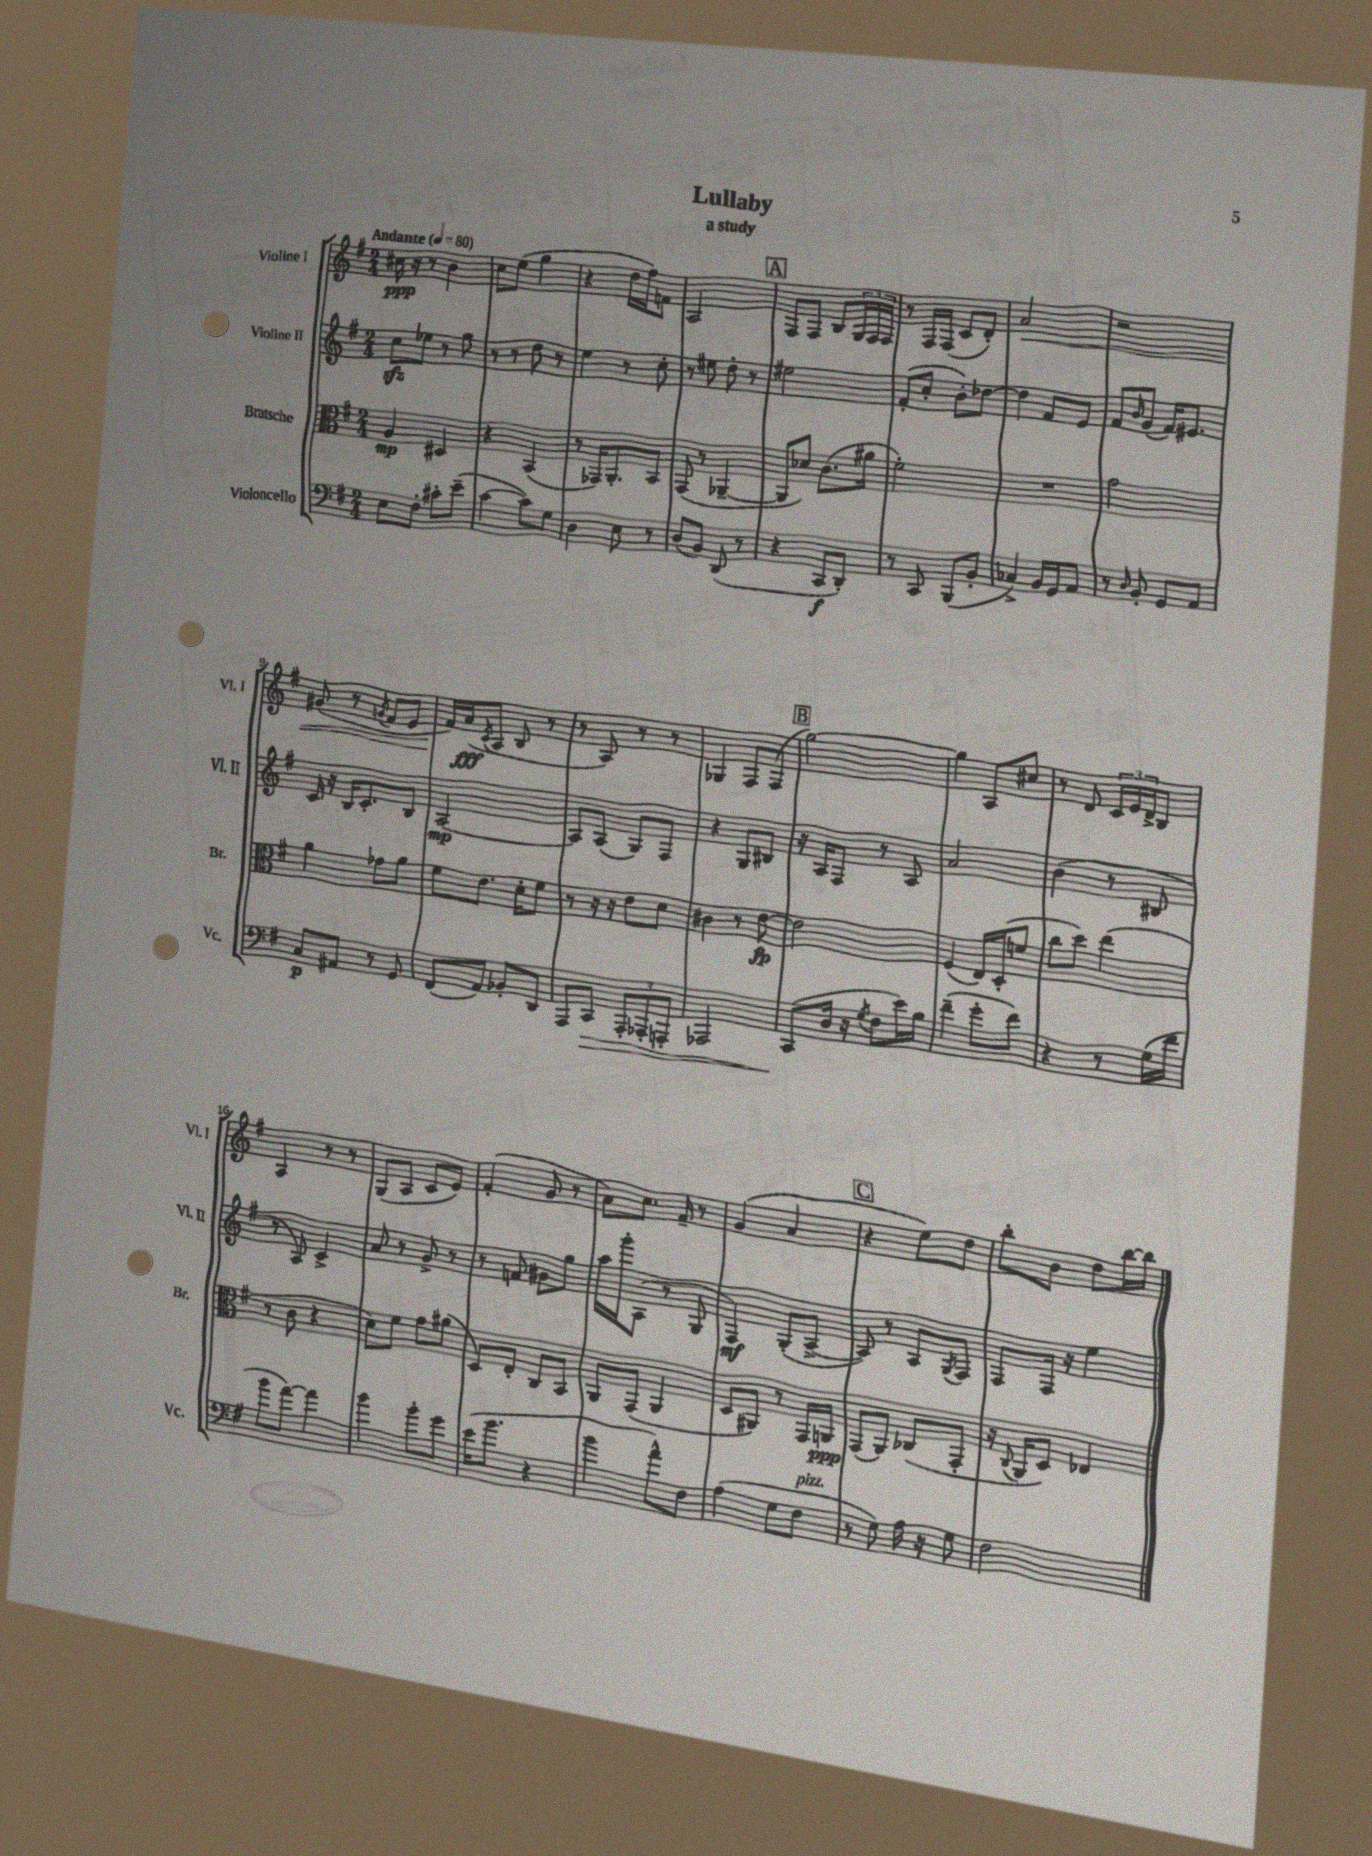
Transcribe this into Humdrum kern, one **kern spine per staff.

**kern	**kern	**kern	**kern
*staff4	*staff3	*staff2	*staff1
*clefF4	*clefC3	*clefG2	*clefG2
*k[f#]	*k[f#]	*k[f#]	*k[f#]
*M2/4	*M2/4	*M2/4	*M2/4
*MM80	*MM80	*MM80	*MM80
8E	4A	8cc	16cc#
.	.	.	16r
8F#'	.	8ee-	8r
8c#'	4D#	8r	4b
(8e~	.	8gg	.
=	=	=	=
[4c	4r	8r	8cc
.	.	8r	(8ee
8c])	(4BB	8dd	4gg
8G	.	8r	.
=	=	=	=
4D	8r	4ee	4r
.	16GG-)	.	.
.	8.AA'	.	.
8E	.	8r	16dd
.	.	.	16ff#)
8r	8BB	8cc'	8f
=	=	=	=
(8D	(8GG	8r	2A
8BB)	8r	8ee#	.
(8DD	[4AA-~	8dd'	.
8r	.	8r	.
=	=	=	=
4r	8AA-]	2ee#	8F#
.	8d-)	.	8F#
8CC	(8.c	.	8B
8DD')	.	.	24G
.	.	.	24F#
.	16a#	.	.
.	.	.	24F#
=	=	=	=
8r	2f#')	(8f#'	8r
8CC	.	8cc'	16F#
.	.	.	(16F#
(8BBB	.	8b')	8c
8BB'	.	[8dd-	8d')
=	=	=	=
4C-^)	2r	4dd-]	2a
16BB	.	8f#	.
16GG	.	.	.
8AA	.	8e	.
=	=	=	=
8r	2g	8f#	2r
16qqD	.	16qqb	.
8BB'	.	(8g	.
8GG	.	16f#)	.
.	.	8.e#	.
8AA	.	.	.
=	=	=	=
8C	4a	16c	(8g#
.	.	16r	.
8AA#	.	16B	8r
.	.	8.c'	.
.	.	.	8qg
8r	8g-	.	8f#
8GG	8a	8B	8e
=	=	=	=
(8FF#	8f#	[2A	16f#)
.	.	.	(16a
.	.	.	8qc
8AA)	8.e	.	8A
8BB-'	.	.	8B
.	16d'	.	.
8DD	8f#	.	8r
=	=	=	=
8AAA	8r	8A]	8r
8CC	16r	(8A	8A)
.	16r	.	.
12AAA'	8e	8G)	8r
12AAA-'	.	.	.
.	8d	8F#	8r
12AAA'	.	.	.
=	=	=	=
2AAA-	4c#	4r	4G-
.	8r	8G	8F#
.	[8e	8B#	(8F#
=	=	=	=
(8CC	2e]	16r	[2gg)
.	.	16A	.
16D	.	8F#	.
16r	.	.	.
8qG	.	.	.
8F#	.	8r	.
16e)	.	8A	.
16B	.	.	.
=	=	=	=
(4f#~	(4F#	2a	4gg]
8g'	16E)	.	8A
.	(16D'	.	.
8f#)	8f	.	8cc#
=	=	=	=
4r	8cc	(4b	8r
.	8dd)	.	8d
8r	(4ee	8r	24c
.	.	.	24e
.	.	.	24d^
(16G	.	8B#	8B
16f#	.	.	.
=	=	=	=
8b	8r	8r	4A
[8a)	8c	8A)	.
4a]	4r	4c^	8r
.	.	.	8r
=	=	=	=
4b	8d)	8a	(8G
.	8f#	8r	8A
8b'	8g	8g^	8c
8g	(8a#	8r	8e)
=	=	=	=
(16e	8D)	8r	(4f#'
8.b	.	.	.
.	8E'	8f	.
4r	8C	8g#	8g
.	8BB	8gg	8r
=	=	=	=
4b	8AA	16aa	8a)
.	.	16ggg'	.
.	(8GG	(8A	8.cc
8a^^)	4AA	8r	.
.	.	.	16f#~
8F#	.	8G	8r
=	=	=	=
(4A	8D	4F#)	(4g
.	8AA#)	.	.
8G	8r	(8G'	4a
8F#	16GG	[8A^	.
.	16AA	.	.
=	=	=	=
8r	(8GG	8A])	4r
8G)	8AA)	8r	.
16A	(8C-	8A	8ee)
16r	.	.	.
.	.	8qG	.
8G	8GG'	8F#	8dd
=	=	=	=
2F#	16r	8F#	8bb'
.	8qqC	.	.
.	16AA	.	.
.	8D)	16F#	8b
.	.	16r	.
.	4E-	4ee	8dd
.	.	.	[16bb
.	.	.	16bb]
==	==	==	==
*-	*-	*-	*-
